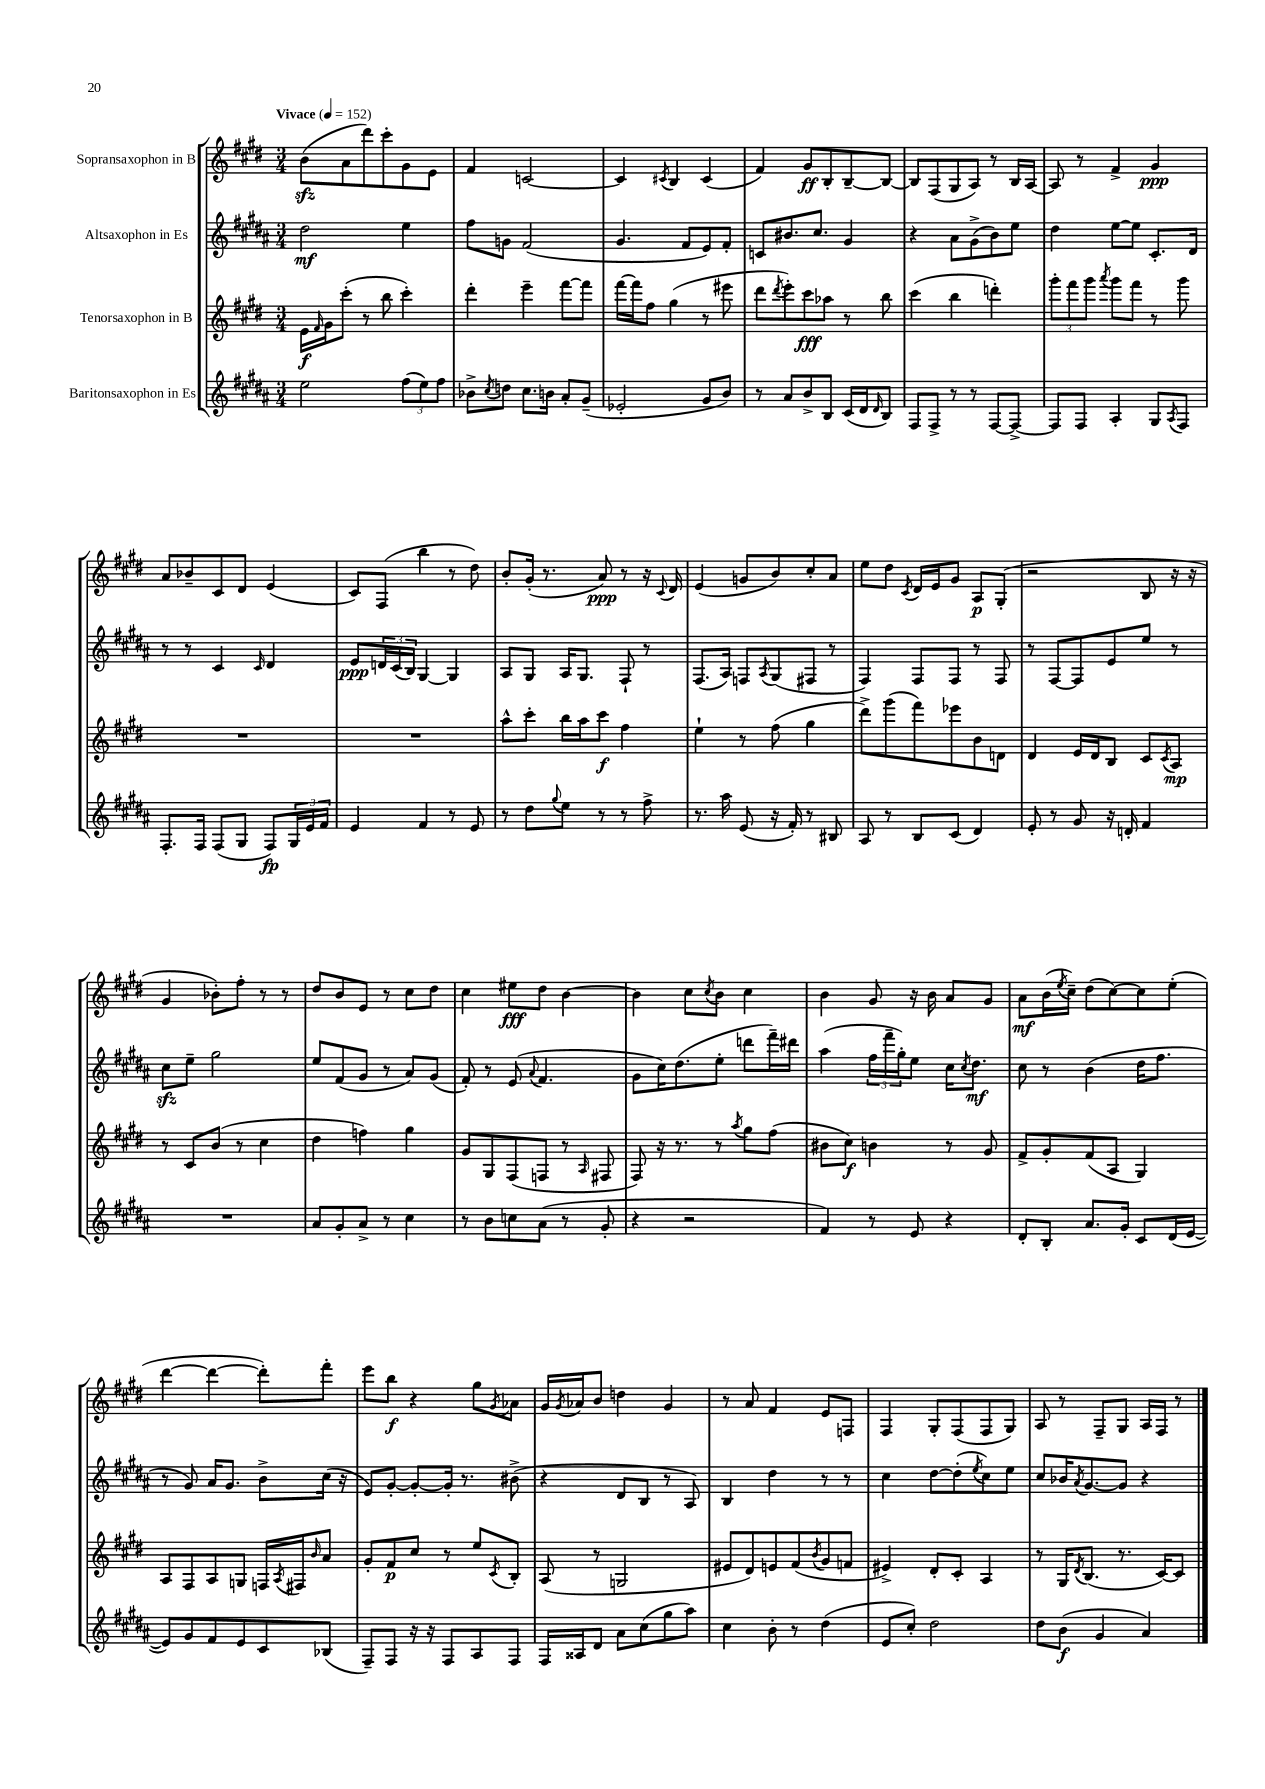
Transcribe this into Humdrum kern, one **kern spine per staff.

**kern	**kern	**kern	**kern
*staff4	*staff3	*staff2	*staff1
*clefG2	*clefG2	*clefG2	*clefG2
*k[f#c#g#d#a#]	*k[f#c#g#d#]	*k[f#c#g#d#a#]	*k[f#c#g#d#]
*M3/4	*M3/4	*M3/4	*M3/4
*MM152	*MM152	*MM152	*MM152
2ee\	16e\LL	2dd#\	(8b\L
.	16qqf#/	.	.
.	16g#\J	.	.
.	(8ccc#'\J	.	8a\
.	8r	.	8ddd#\)
.	8bb\	.	8ccc#'\
(12ff#\L	4ccc#'\)	4ee\	8g#\
12ee\)	.	.	.
.	.	.	8e\J
12ff#\J	.	.	.
=	=	=	=
8b-^\L	4ddd#'\	8ff#\L	4f#/
8qcc#/	.	.	.
8dd\J	.	8g\J	.
8.cc#\L	4eee~\	(2f#/	[2c/
16b\Jk	.	.	.
8a#'/L	[8fff#\L	.	.
(8g#~/J	8fff#\]J	.	.
=	=	=	=
2e-'/	[16fff#\LL	4.g#/	4c/]
.	16fff#\]J	.	.
.	8ff#\J	.	.
.	.	.	8qc#/
.	(4gg#\	.	4B/
.	.	8f#/L	.
8g#/L	8r	8e/)	(4c#/
8b/J)	8eee#\	8f#'/J	.
=	=	=	=
8r	8ddd#\L	8c/L	4f#/)
.	8qddd#/	.	.
8a#/L	8eee'\)	8.b#/	.
8b^/	8ccc#\	.	8g#/L
.	.	8.cc#/J	.
8B/J	8aa-\J	.	8B'/
(16c#/LL	8r	4g#/	[8B~/
16d#/J	.	.	.
16qqd#/	.	.	.
8B/J)	8bb\	.	8B/_J
=	=	=	=
8F#/L	(4ccc#\	4r	8B/]L
8F#^/J	.	.	(8F#/
8r	4bb\	8a#\L	8G#/
8r	.	(8g#^\	8A/J)
[8F#/L	4ddd'\)	8b\)	8r
8F#^/_J	.	8ee\J	16B/LL
.	.	.	[16A/JJ
=	=	=	=
8F#/]L	12ggg#'\L	4dd#\	8A/]
.	12fff#\	.	.
8F#/J	.	.	8r
.	12ggg#\J	.	.
.	8qaaa/	.	.
4A#'/	8ggg#\L	[8ee\L	4f#^/
.	8fff#\J	8ee\]J	.
8G#/L	8r	8.c#'/L	4g#/
8qA#/	.	.	.
8F#/J	8ggg#\	.	.
.	.	16d#/Jk	.
=	=	=	=
8.F#'/L	2.r	8r	8a/L
.	.	8r	8b-~/
16F#/Jk	.	.	.
(8F#/L	.	4c#/	8c#/
8G#/J	.	.	8d#/J
.	.	16qqc#/	.
8F#/L)	.	4d#/	(4e/
24G#/L	.	.	.
24e/	.	.	.
24f#/JJ	.	.	.
=	=	=	=
4e/	2.r	8e/L	8c#/L)
.	.	24d/L	(8F#/J
.	.	(24c#/	.
.	.	24B/JJ)	.
4f#/	.	[4G#/	4bb\
8r	.	4G#/]	8r
8e/	.	.	8dd#\)
=	=	=	=
8r	8aa^^\L	8A#/L	8b'/L
8dd#\L	8ccc#'\J	8G#/J	(16g#'/Jk
.	.	.	8.r
8qqgg#/	.	.	.
8ee\J	16bb\LL	16A#/LK	.
.	16aa\J	8.G#/J	.
8r	8ccc#\J	.	8a/)
8r	4ff#\	8F#`/	8r
8ff#^\	.	8r	16r
.	.	.	8qqc#/
.	.	.	16d#/
=	=	=	=
8.r	4ee`\	(8.F#/L	(4e/
16aa#\	.	16A#/Jk)	.
(8e/	8r	8F/L	8g/L
.	.	8qA#/	.
16r	(8ff#\	(8G#/	8b/)
16f#'/)	.	.	.
8r	4gg#\	8F#/J	8cc#'/
8B#/	.	8r	8a/J
=	=	=	=
8A#/	8ddd#^\L)	4F#/)	8ee\L
8r	(8ggg#\	.	8dd#\J
.	.	.	8qc#/
8B/L	8fff#\)	8F#/L	16d#/LL
.	.	.	16e/J
(8c#/J	8eee-\	8F#/J	8g#/J
4d#/)	8b\	8r	8A/L
.	8d\J	8F#/	(8G#'/J
=	=	=	=
8e'/	4d#/	8r	2r
8r	.	[8F#/L	.
8g#/	16e/LL	8F#/]	.
.	16d#/J	.	.
16r	8B/J	8e/	.
16d'/	.	.	.
4f#/	8c#/L	8ee/J	8B/
.	8qc#/	.	.
.	8A/J	8r	16r
.	.	.	16r
=	=	=	=
2.r	8r	8cc#\L	4g#/
.	8c#/L	8ee~\J	.
.	(8b/J	2gg#\	8b-'\L)
.	8r	.	8ff#'\J
.	4cc#\	.	8r
.	.	.	8r
=	=	=	=
8a#/L	4dd#\	8ee/L	8dd#/L
8g#'/	.	(8f#/	8b/
8a#^/J	4ff\)	8g#/J	8e/J
8r	.	8r	8r
4cc#\	4gg#\	8a#/L)	8cc#\L
.	.	(8g#/J	8dd#\J
=	=	=	=
8r	8g#/L	8f#'/)	4cc#\
8b\L	8G#/	8r	.
8cc\	(8F#/	(8e/	8ee#\L
.	.	8qqa#/	.
(8a#\J	8F/J	4.f#/	8dd#\J
8r	8r	.	[4b\
.	16qqA/	.	.
8g#'/	8F#/	.	.
=	=	=	=
4r	8F#/)	8g#\L	4b\]
.	16r	16cc#\K)	.
.	8.r	(8.dd#\	.
2r	.	.	8cc#\L
.	.	.	8qcc#/
.	8r	8ee'\J	8b\J
.	8qaa/	.	.
.	8gg#\L	8ddd\L	4cc#\
.	(8ff#\J	16fff#~\L)	.
.	.	16ddd#\JJ	.
=	=	=	=
4f#/)	8b#\L	(4aa#\	4b\
.	8cc#\J)	.	.
8r	4b\	24ff#\LL	8g#/
.	.	24fff#~\	.
.	.	24gg#'\J)	.
8e/	.	8ee\J	16r
.	.	.	16b\
4r	8r	16cc#\LK	8a/L
.	.	8qcc#/	.
.	.	8.dd#\J	.
.	8g#/	.	8g#/J
=	=	=	=
8d#'/L	8f#^/L	8cc#\	8a\L
8B'/J	8g#'/	8r	(16b\L
.	.	.	8qee/
.	.	.	16cc#~\JJ)
8.a#/L	(8f#/	(4b\	(8dd#\L
.	8A/J	.	[8cc#\)
16g#'/Jk	.	.	.
8c#/L	4G#/)	16dd#\LK	8cc#\]
.	.	8.ff#\J	.
(16d#/L	.	.	(8ee'\J
[16e/JJ	.	.	.
=	=	=	=
8e/]L)	8A/L	8r	[4ddd#\
8g#/	8F#/	8g#/)	.
8f#/	8A/	16a#/LK	4ddd#\_
.	.	8.g#/J	.
8e/	8G/J	.	.
8c#/	16F/LL	8b^\L	8ddd#'\]L)
.	8qA/	.	.
.	16F#/J	.	.
.	16qqb/	.	.
(8B-/J	8a/J	(16cc#\Jk	8fff#'\J
.	.	16r	.
=	=	=	=
8F#~/L)	8g#'/L	8e/L)	8eee\L
8F#/J	8f#/	[8g#'/J	8bb\J
16r	8cc#/J	8g#'/_L	4r
16r	.	.	.
8F#/L	8r	16g#'/]Jk	.
.	.	8.r	.
8A#/	8ee/L	.	8gg#\L
.	8qc#/	.	8qg#/
8F#/J	8B'/J	(8b#^\	8a-\J
=	=	=	=
16F#/LL	(8A/	4r	16g#/LL
.	.	.	8qg#/
16A##/J	.	.	16a-/J
8d#/J	8r	.	8b/J
8a#\L	2G/	8d#/L	4dd\
(8cc#\	.	8B/J	.
8gg#\	.	8r	4g#/
8aa#\J)	.	8A#/)	.
=	=	=	=
4cc#\	8e#/L	4B/	8r
.	8d#/)	.	8a/
8b'\	8e/	4dd#\	4f#/
8r	(8f#/	.	.
.	8qb/	.	.
(4dd#\	8g#/	8r	8e/L
.	8f/J	8r	8F/J
=	=	=	=
8e/L	4e#^/)	4cc#\	4F#/
8cc#'/J)	.	.	.
2dd#\	8d#'/L	[8dd#\L	8G#'/L
.	8c#'/J	(8dd#'\]	(8F#/
.	.	8qee/	.
.	4A/	8cc#\)	8F#/
.	.	8ee\J	8G#/J)
=	=	=	=
8dd#\L	8r	8cc#/L	8A/
(8b\J	16G#/LK	16b-/K	8r
.	8qd#/	8qa#/	.
.	(8.B/J	[8.g#/	.
4g#/	.	.	8F#~/L
.	8.r	8g#/]J	8G#/J
4a#/)	.	4r	16A/LL
.	[16c#/LK)	.	16F#/JJ
.	8c#/]J	.	8r
==	==	==	==
*-	*-	*-	*-
